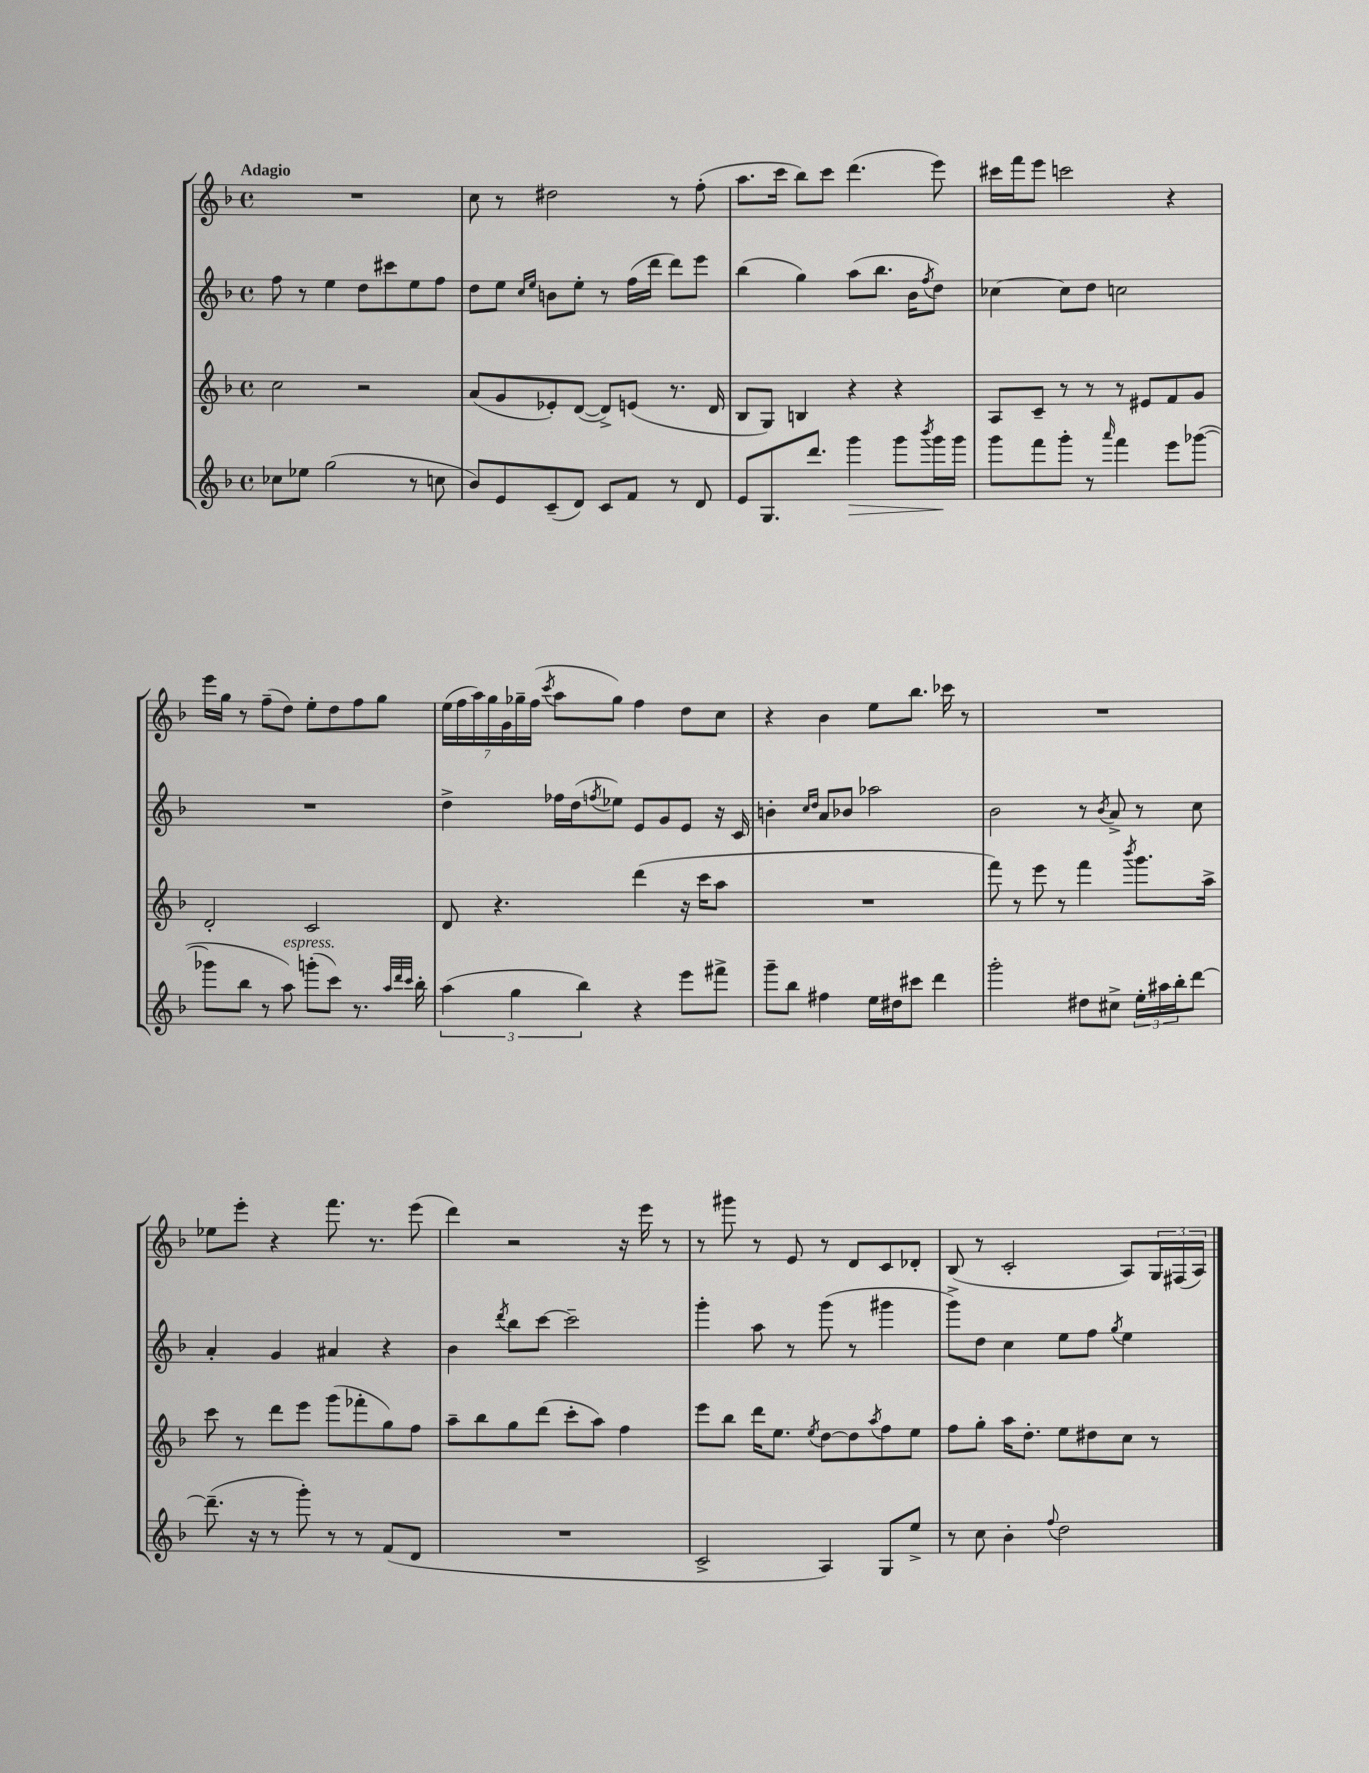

**kern	**dynam	**kern	**kern	**kern
*part4	*part4	*part3	*part2	*part1
*staff4	*staff4	*staff3	*staff2	*staff1
*clefG2	*	*clefG2	*clefG2	*clefG2
*k[b-]	*	*k[b-]	*k[b-]	*k[b-]
*M4/4	*	*M4/4	*M4/4	*M4/4
*met(c)	*	*met(c)	*met(c)	*met(c)
=1	=1	=1	=1	=1
!	!	!	!	!LO:TX:a:B:t=Adagio
8cc-X\L	.	2cc\	8ff\	1r
8ee-X\J	.	.	8r	.
(2gg\	.	.	4ee\	.
.	.	2r	8dd\L	.
.	.	.	8ccc#X\	.
8r	.	.	8ee\	.
8ccn\	.	.	8ff\J	.
=2	=2	=2	=2	=2
8b-/L)	.	(8a/L	8dd\L	8cc\
8e/	.	8g/	8ee\J	8r
.	.	.	16qqcc/LL	.
.	.	.	16qqee/JJ	.
(8c~/	.	8e-X'/)	8bn\L	2dd#X\
8d/J)	.	([8d/J	8ee'\J	.
8c/L	.	8d^/L])	8r	.
8f/J	.	(8en/J	(16ff\LL	.
.	.	.	16ddd\JJ	.
8r	.	8.r	8ddd\L)	8r
8d/	.	.	8eee\J	(8ff'\
.	.	16d/	.	.
=3	=3	=3	=3	=3
8e/L	.	8B-/L	(4bb-\	8.aa\L
8.G/	.	8G/J)	.	.
.	.	.	.	16ccc\Jk
.	.	4Bn/	4gg\)	8bb-\L)
8.ddd/J	.	.	.	.
.	.	.	.	8ccc\J
!	!LO:HP:b	!	!	!
4ggg\	>	4r	(8aa\L	(4.ddd\
.	.	.	8.bb-\J	.
8ggg\L	.	4r	.	.
.	.	.	16b-\KL	.
8qbbb-/	.	.	8qff/	.
16ggg\L	.	.	8dd\J)	8eee\)
16ggg\JJ	]	.	.	.
=4	=4	=4	=4	=4
8ggg\L	.	8A/L	[4cc-X\	16ccc#X\LL
.	.	.	.	16fff\J
8fff\	.	8c~/J	.	8eee\J
8ggg'\J	.	8r	8cc-\L]	2cccn\
8r	.	8r	8dd\J	.
16qqaaa/	.	.	.	.
4fff\	.	8r	2ccn\	.
.	.	8e#X/L	.	.
8eee\L	.	8f/	.	4r
([8ggg-X\J	.	8g/J	.	.
!!LO:LB:g=z
=5	=5	=5	=5	=5
8ggg-X\L]	.	2d'/	1r	16eee\LL
.	.	.	.	16gg\JJ
8bb-\J	.	.	.	8r
8r	.	.	.	(8ff~\L
!LO:TX:a:i:t=espress.	!	!	!	!
8aa\)	.	.	.	8dd\J)
(8gggn'\L	.	2c/	.	8ee'\L
8ccc\J)	.	.	.	8dd\
8.r	.	.	.	8ff\
.	.	.	.	8gg\J
32qqaa/LLL	.	.	.	.
32qqddd/	.	.	.	.
32qqccc/JJJ	.	.	.	.
16bb-'\	.	.	.	.
=6	=6	=6	=6	=6
(6aa\	.	8d/	4dd^\	(28ee\LL
.	.	.	.	28ff\
.	.	.	.	28aa\)
.	.	.	.	28gg\
.	.	4.r	.	.
.	.	.	.	28g\
6gg\	.	.	.	.
.	.	.	.	28gg-X~\
.	.	.	.	(28ff\JJ
.	.	.	.	8qccc/
.	.	.	16ff-X\LL	8aa\L
.	.	.	(16dd\J	.
6bb-\)	.	.	.	.
.	.	.	8qffn/	.
.	.	.	8ee-X\J)	8gg-\J)
4r	.	(4ddd\	8e/L	4ff\
.	.	.	8g/	.
8eee\L	.	16r	8e/J	8dd\L
.	.	16ccc\KL	.	.
8fff#X^\J	.	8aa\J	16r	8cc\J
.	.	.	16c/	.
=7	=7	=7	=7	=7
8ggg~\L	.	1r	4bn'\	4r
8bb-\J	.	.	.	.
.	.	.	16qqcc/LL	.
.	.	.	16qqdd/JJ	.
4ff#X\	.	.	8a/L	4b-\
.	.	.	8b-X/J	.
16ee\LL	.	.	2aa-X\	8ee\L
16dd#X\J	.	.	.	.
8ccc#X\J	.	.	.	8.bb-\J
4ddd\	.	.	.	.
.	.	.	.	16ccc-X\
.	.	.	.	8r
=8	=8	=8	=8	=8
2ggg'\	.	8fff\)	2b-\	1r
.	.	8r	.	.
.	.	8eee\	.	.
.	.	8r	.	.
8dd#X\L	.	4fff\	8r	.
.	.	.	8qb-/	.
8cc#X^\J	.	.	8a^/	.
.	.	8qbbb-/	.	.
24ee'\LL	.	8.ggg\L	8r	.
24aa#X\	.	.	.	.
24bb-'\J	.	.	.	.
[8ddd\J	.	.	8cc\	.
.	.	16aa^\Jk	.	.
!!LO:LB:g=z
=9	=9	=9	=9	=9
(8.ddd~\]	.	8ccc\	4a'/	8ee-X\L
.	.	8r	.	8eee'\J
16r	.	.	.	.
8r	.	8ddd\L	4g/	4r
8ggg'\)	.	8eee\J	.	.
8r	.	(8ggg\L	4a#X/	8.fff\
8r	.	8fff-X'\	.	.
.	.	.	.	8.r
(8f/L	.	8gg\)	4r	.
8d/J	.	8ff\J	.	(8eee\
=10	=10	=10	=10	=10
1r	.	8aa~\L	4b-\	4ddd\)
.	.	8bb-\	.	.
.	.	.	8qddd/	.
.	.	8gg\	8bb-\L	2r
.	.	(8ddd\J	[8ccc\J	.
.	.	8ccc'\L	2ccc~\]	.
.	.	8aa\J)	.	.
.	.	4ff\	.	16r
.	.	.	.	16eee\
.	.	.	.	8r
=11	=11	=11	=11	=11
2c^/	.	8eee\L	4ggg'\	8r
.	.	8bb-\J	.	8ggg#X\
.	.	16ddd\KL	8aa\	8r
.	.	8.ee\J	.	.
.	.	.	8r	8e/
.	.	8qee/	.	.
4A/)	.	[8dd\L	(8ggg\	8r
.	.	8dd\]	8r	8d/L
.	.	8qaa/	.	.
8G/L	.	8ff\	4ggg#X\	8c/
8ee^/J	.	8ee\J	.	8d-X'/J
=12	=12	=12	=12	=12
8r	.	8ff\L	8ggg^\L)	(8B-/
8cc\	.	8gg'\J	8dd\J	8r
4b-'\	.	16aa\KL	4cc\	2c'/
.	.	8.dd'\J	.	.
8qqff/	.	.	.	.
2dd\	.	8ee\L	8ee\L	.
.	.	8dd#X\	8ff\J	.
.	.	.	8qgg/	.
.	.	8cc\J	4ee\	8A/L)
.	.	8r	.	24G/L
.	.	.	.	(24F#X/
.	.	.	.	24A/JJ)
==	==	==	==	==
*-	*-	*-	*-	*-
